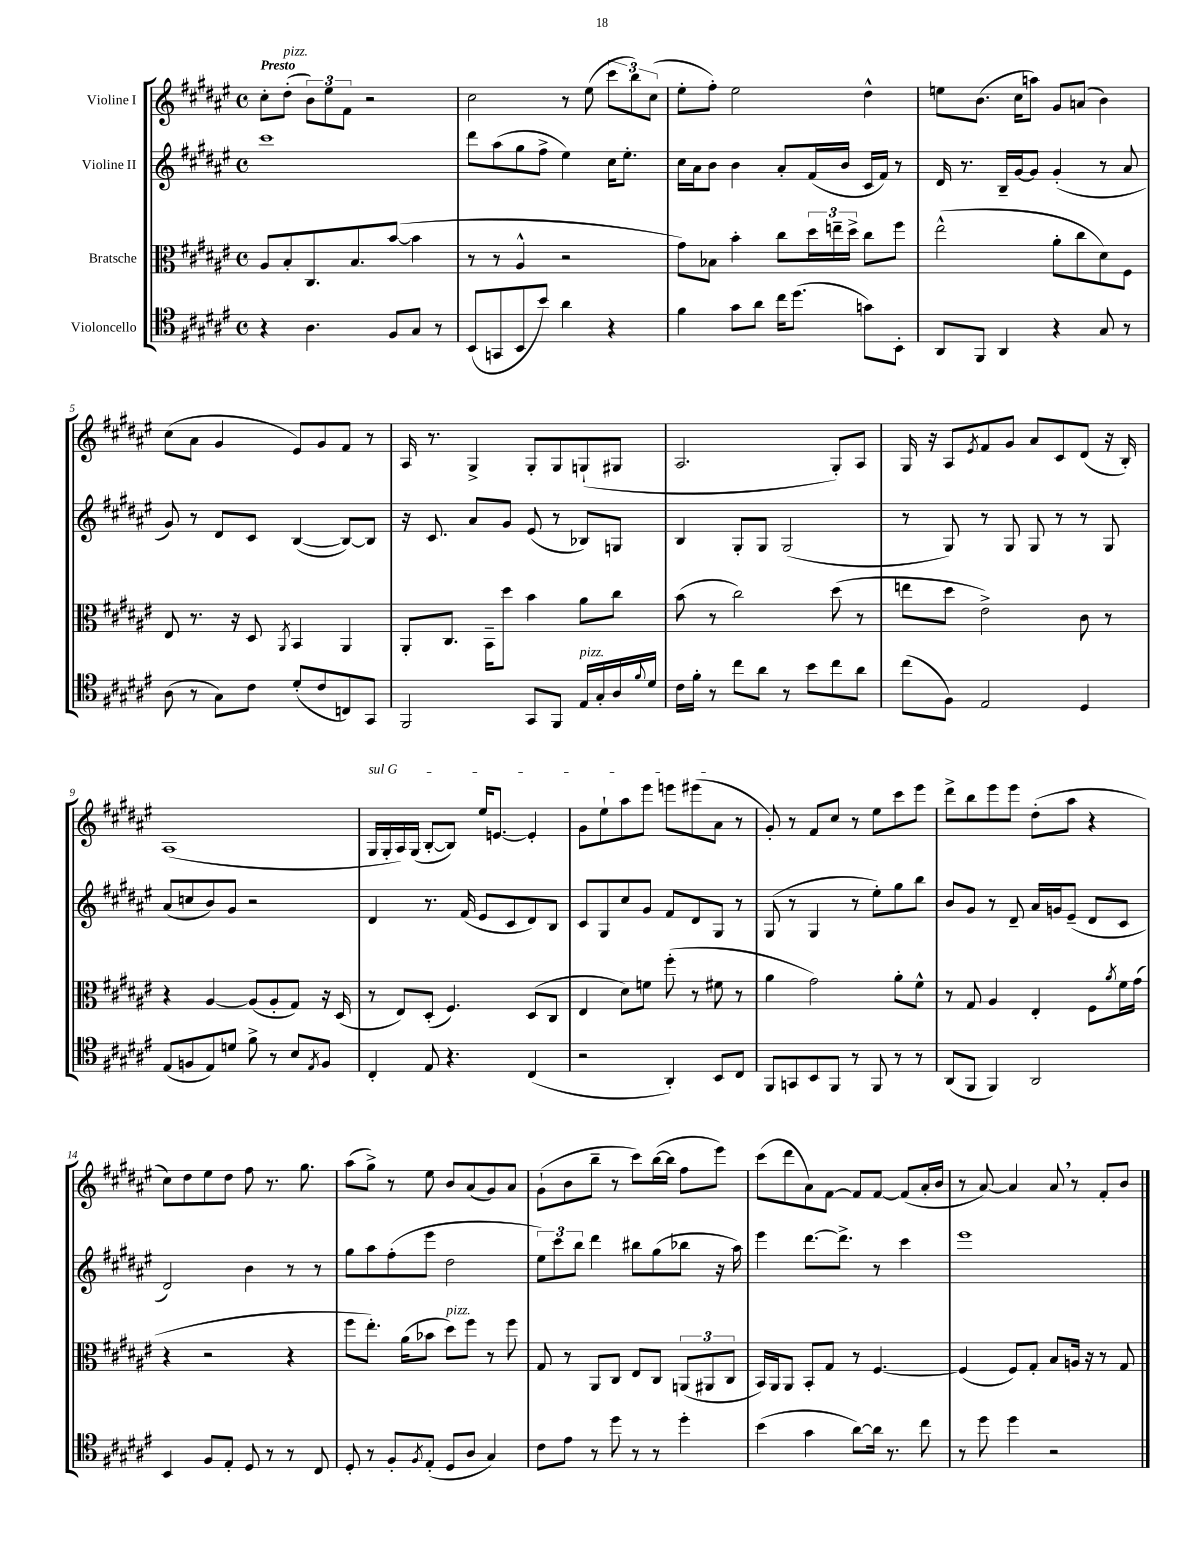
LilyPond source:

<<
\new StaffGroup <<
\new Staff = "s0" \with { instrumentName = "Violine I" } {
    \clef treble \key fis \major \defaultTimeSignature \time 4/4 \tempo "Presto"
    cis''8-. dis''8-.^\markup { \italic "pizz." }( \tuplet 3/2 { b'8) eis''8 fis'8 } r2 |
    cis''2 r8 eis''8( \tuplet 3/2 { cis'''8 b''8) cis''8( } |
    eis''8-. fis''8-.) eis''2 dis''4-^ |
    e''8 b'8.( cis''16 a''8) gis'8 a'8( b'4) |
    cis''8( ais'8 gis'4 eis'8) gis'8 fis'8 r8 |
    ais16 r8. gis4-> gis8-. gis8 g8-!( gis8 |
    ais2. gis8-.) ais8 |
    gis16 r16 ais8 \acciaccatura { eis'8 } fis'8 gis'8 ais'8 cis'8 dis'8( r16 b16-.) |
    ais1( |
    \once \override TextSpanner.bound-details.left.text = \markup { \italic "sul G" } gis16\startTextSpan gis16-. ais16) gis16( b8~-. b8) eis''16 e'8.~ e'4-. |
    gis'8 eis''8-! ais''8 eis'''8 e'''8 eis'''8( ais'8\stopTextSpan r8 |
    gis'8-.) r8 fis'8 cis''8 r8 eis''8 cis'''8 eis'''8 |
    dis'''8-> b''8 eis'''8 eis'''8 dis''8-.( ais''8 r4 |
    cis''8) dis''8 eis''8 dis''8 fis''8 r8. gis''8. |
    ais''8( gis''8->) r8 eis''8 b'8 ais'8( gis'8) ais'8 |
    gis'8-!( b'8 b''8-- r8 cis'''8) b''16~( b''16 fis''8 eis'''8) |
    cis'''8( dis'''8 ais'8) fis'8~ fis'8 fis'8~ fis'8( ais'16-. b'16 |
    r8 ais'8~) ais'4 ais'8 \breathe r8 fis'8-. b'8 \bar "|." |
}
\new Staff = "s1" \with { instrumentName = "Violine II" } {
    \clef treble \key fis \major \defaultTimeSignature \time 4/4
    cis'''1 |
    dis'''8 ais''8( gis''8 fis''8-> eis''4) cis''16 eis''8.-. |
    cis''16 ais'16 b'8 b'4 ais'8-. fis'16( b'16 cis'16 fis'16) r8 |
    dis'16 r8. b16-- gis'16~ gis'8 gis'4-.( r8 ais'8 |
    gis'8) r8 dis'8 cis'8 b4~( b8~) b8 |
    r16 cis'8. ais'8 gis'8 eis'8( r8 bes8) g8 |
    b4 gis8-. gis8 gis2( |
    r8 gis8) r8 gis8 gis8 r8 r8 gis8 |
    ais'8( c''8 b'8) gis'8 r2 |
    dis'4 r8. fis'16( eis'8 cis'8 dis'8) b8 |
    cis'8 gis8 cis''8 gis'8 fis'8 dis'8 gis8 r8 |
    gis8( r8 gis4 r8 eis''8-.) gis''8 b''8 |
    b'8 gis'8 r8 dis'8-- ais'16 g'16 eis'8--( dis'8 cis'8 |
    dis'2) b'4 r8 r8 |
    gis''8 ais''8 fis''8-.( eis'''8 dis''2 |
    \tuplet 3/2 { eis''8) cis'''8 b''8 } dis'''4 bis''8 gis''8( bes''8 r16 ais''16) |
    eis'''4 dis'''8.~ dis'''8.-> r8 cis'''4 |
    eis'''1 \bar "|." |
}
\new Staff = "s2" \with { instrumentName = "Bratsche" } {
    \clef alto \key fis \major \defaultTimeSignature \time 4/4
    ais8 b8-. cis8. b8. b'8~( b'4 |
    r8 r8 ais4-^ r2 |
    gis'8) bes8 b'4-. cis''8 \tuplet 3/2 { dis''16 e''16-- dis''16-> } cis''8 fis''8 |
    eis''2-^( ais'8-. cis''8 dis'8) fis8 |
    eis8 r8. r16 dis8 \acciaccatura { ais,8 } b,4 ais,4 |
    ais,8-. cis8. b,16-- dis''8 b'4 ais'8 cis''8 |
    b'8( r8 cis''2) dis''8( r8 |
    e''8 dis''8 eis'2->) cis'8 r8 |
    r4 ais4~ ais8( ais8-. gis8) r16 dis16( |
    r8 eis8) dis8-.( fis4.) dis8( cis8 |
    eis4 dis'8) f'8 fis''8-.( r8 fis'8 r8 |
    ais'4 gis'2) ais'8-. fis'8-^ |
    r8 gis8 ais4 eis4-. fis8 \acciaccatura { ais'8 } fis'16 gis'16( |
    r4 r2 r4 |
    fis''8 eis''8.-.) ais'16( bes'8 dis''8^\markup { \italic "pizz." }) fis''8 r8 fis''8 |
    gis8 r8 ais,8 cis8 eis8 cis8 \tuplet 3/2 { a,8( ais,8 cis8 } |
    b,16) ais,16 ais,8 b,8-. gis8 r8 fis4.~ |
    fis4( fis8) gis8-. b8 a16 r16 r8 gis8 \bar "|." |
}
\new Staff = "s3" \with { instrumentName = "Violoncello" } {
    \clef tenor \key fis \major \defaultTimeSignature \time 4/4
    r4 ais4. fis8 gis8 r8 |
    b,8( g,8 b,8 b'8) ais'4 r4 |
    fis'4 gis'8 ais'8 cis''16 dis''8.( g'8) b,8-. |
    ais,8 fis,8 ais,4 r4 gis8 r8 |
    ais8( r8 gis8) cis'8 dis'8-.( cis'8 c8) gis,8 |
    fis,2 gis,8 fis,8 eis16^\markup { \italic "pizz." } gis16-. ais16 \appoggiatura { fis'8 } dis'16 |
    cis'16 fis'16-. r8 cis''8 ais'8 r8 b'8 cis''8 ais'8 |
    cis''8( fis8) eis2 dis4 |
    eis8( f8 eis8) d'8 fis'8-> r8 b8 \acciaccatura { eis8 } f8 |
    cis4-. eis8 r4. cis4( |
    r2 ais,4-.) b,8 cis8 |
    fis,8 g,8 b,8 fis,8 r8 fis,8 r8 r8 |
    ais,8( fis,8 fis,4) ais,2 |
    b,4 fis8 eis8-. dis8 r8 r8 cis8 |
    dis8-. r8 fis8-. \acciaccatura { fis8 } eis8-.( dis8 ais8 gis4) |
    cis'8 eis'8 r8 dis''8 r8 r8 dis''4-. |
    b'4( gis'4 ais'8~) ais'16 r8. cis''8 |
    r8 dis''8 dis''4 r2 \bar "|." |
}
>>
>>
